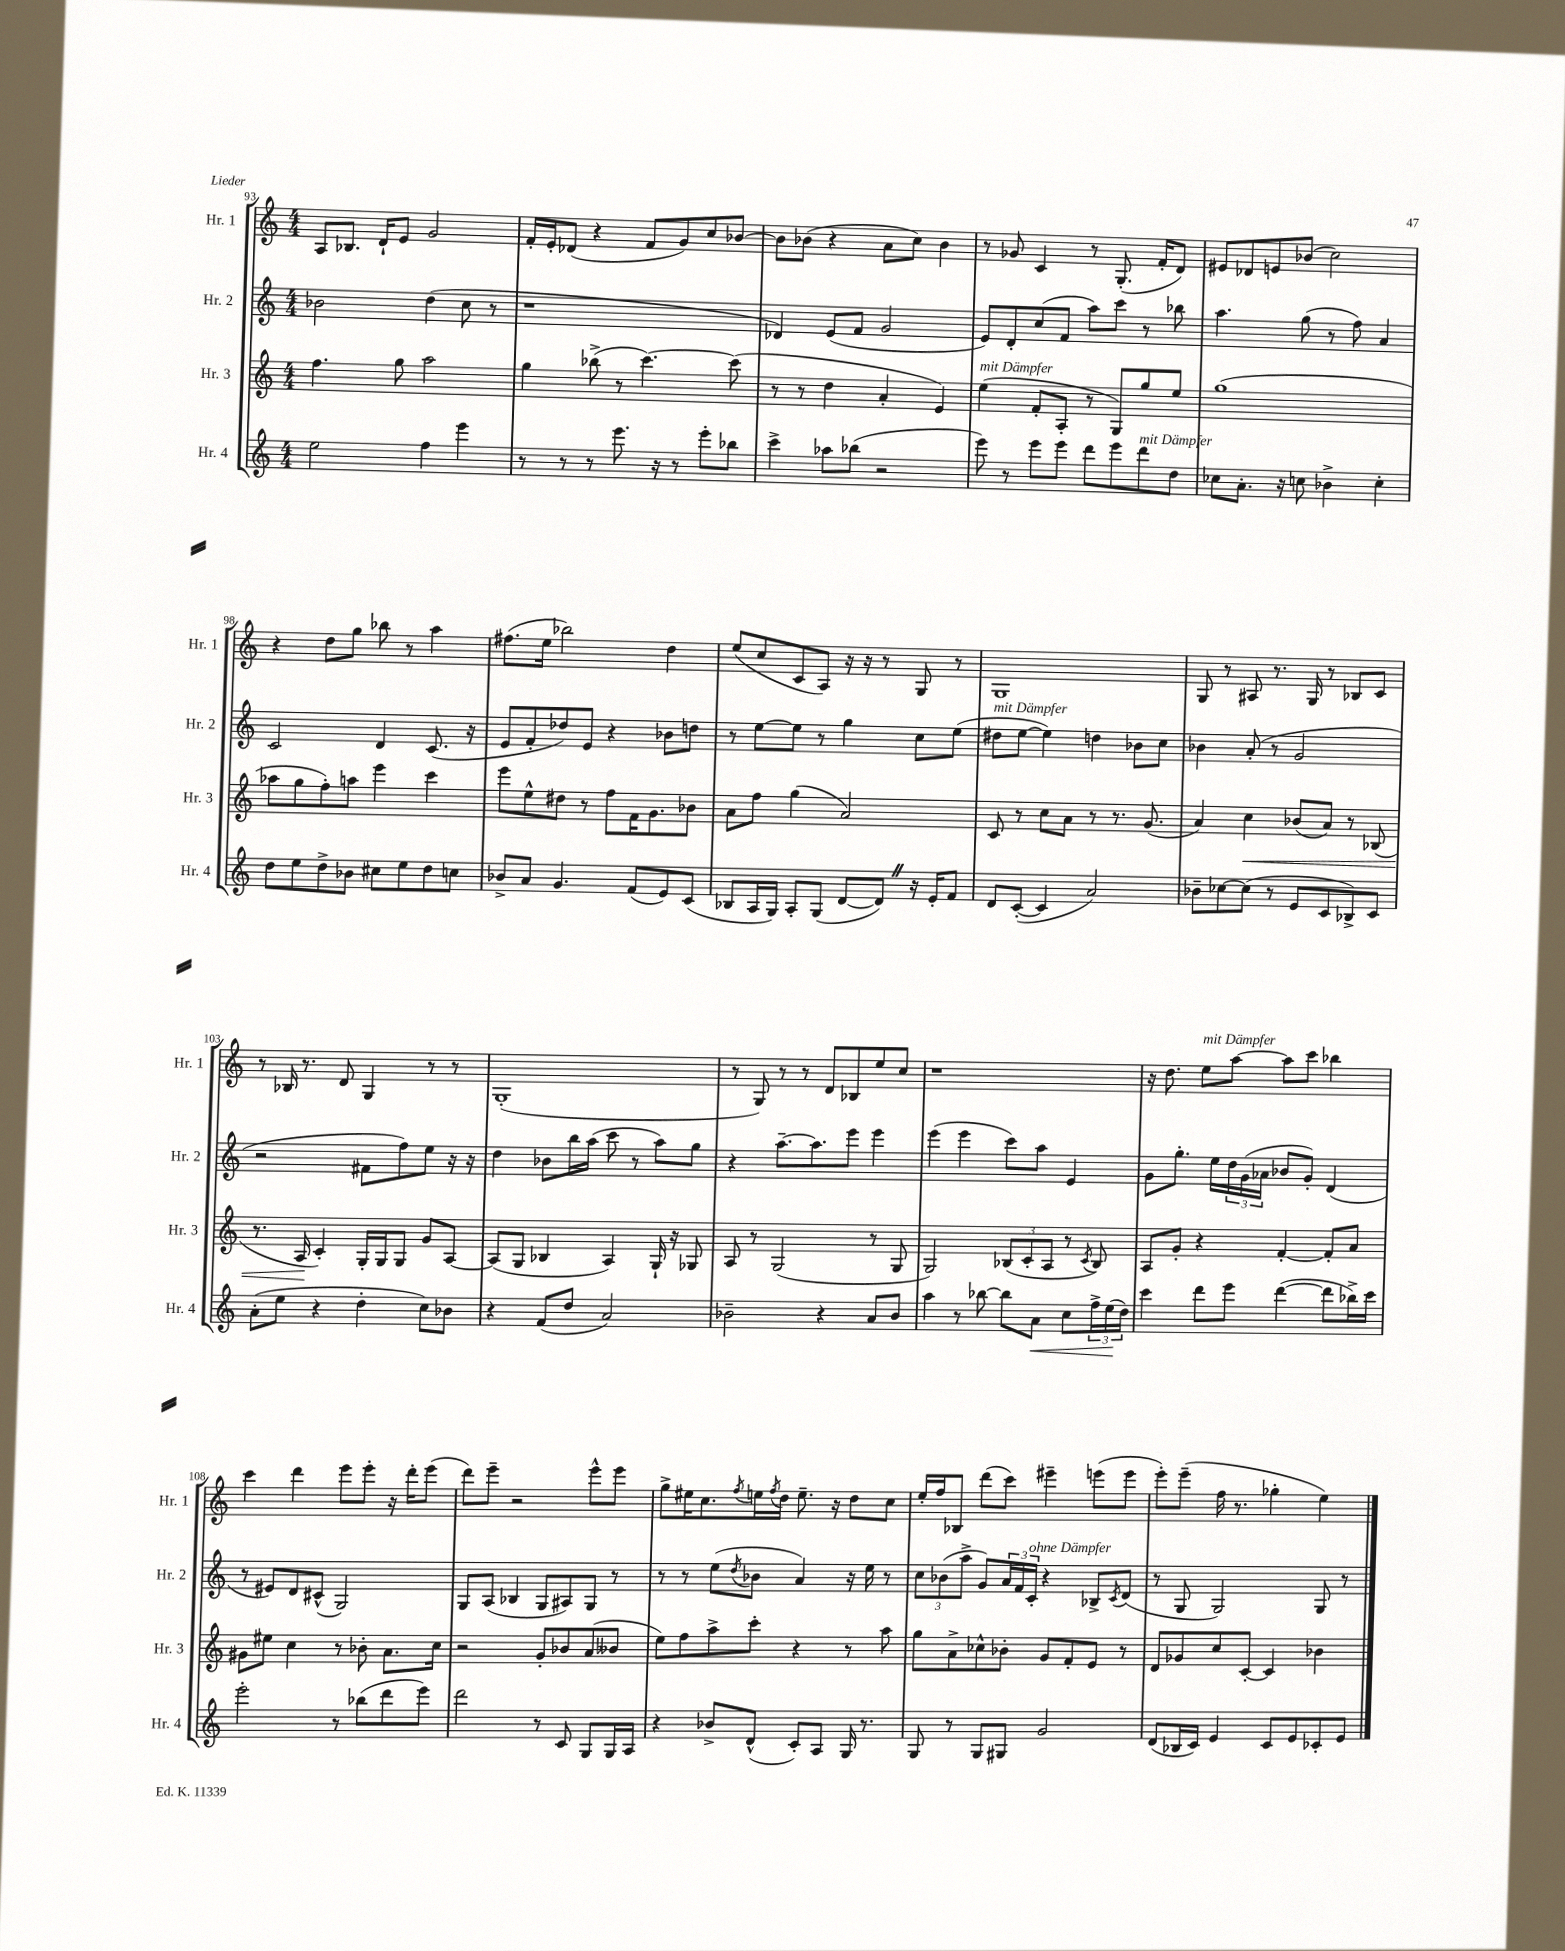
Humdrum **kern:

**kern	**kern	**kern	**kern
*staff4	*staff3	*staff2	*staff1
*clefG2	*clefG2	*clefG2	*clefG2
*k[]	*k[]	*k[]	*k[]
*M4/4	*M4/4	*M4/4	*M4/4
2ee	4.ff	2b-	8A
.	.	.	8.B-
.	.	.	16d`
.	8gg	.	8e
4ff	2aa	(4dd	2g
4eee	.	8cc	.
.	.	8r	.
=	=	=	=
8r	4gg	1r	16f'
.	.	.	16e'
8r	.	.	(8d-
8r	(8bb-^	.	4r
8.eee	8r	.	.
.	[4.ccc)	.	8f
16r	.	.	.
8r	.	.	8g)
8eee'	.	.	8cc
8bb-	(8ccc]	.	[8b-
=	=	=	=
4ccc^	8r	4d-)	8b-]
.	8r	.	(8b-
8aa-	4dd	(8e	4r
(8bb-	.	8f	.
2r	4a'	2g	8a
.	.	.	8cc)
.	4e)	.	4b-
=	=	=	=
8eee)	(4ee	8e)	8r
8r	.	8d'	8g-
8eee	8f'	(8cc	4c
8eee	8A'	8f	.
8ddd	8r	8aa)	8r
8eee	8G)	8ccc	(8.G'
8ddd	8gg	8r	.
.	.	.	16f'
8dd	8ee	8bb-	8d)
=	=	=	=
8cc-	(1gg	4.aa	8e#
8.a'	.	.	8d-
.	.	.	8e
16r	.	.	.
8cc	.	(8gg	(8b-
4b-^	.	8r	2cc)
.	.	8ff)	.
4cc'	.	4a	.
=	=	=	=
8dd	8aa-	2c	4r
8ee	8gg	.	.
8dd^	8ff')	.	8dd
8b-	8aa	.	8gg
8cc#	4eee	4d	8bb-
8ee	.	.	8r
8dd	4ccc	(8.c	4aa
8cc	.	.	.
.	.	16r	.
=	=	=	=
8b-^	8eee	8e	(8.ff#
8a	8ee^^	8f'	.
.	.	.	16ee
4.g	8dd#	8dd-)	2bb-)
.	8r	8e	.
.	8ff	4r	.
(8f	16f	.	.
.	8.g	.	.
8e)	.	8b-	4dd
(8c	8b-	8dd	.
=	=	=	=
8B-	8a	8r	(8ee
16A	8ff	[8ee	8cc
16G)	.	.	.
8A'	(4gg	8ee]	8c
(8G	.	8r	8A)
[8d	2a)	4gg	16r
.	.	.	16r
8d])	.	.	8r
16r	.	8cc	8G
16e'	.	.	.
8f	.	(8ee	8r
=	=	=	=
8d	8c	8dd#	1G
([8c'	8r	[8ee	.
4c]	8cc	4ee])	.
.	8a	.	.
2a)	8r	4dd	.
.	8.r	.	.
.	.	8b-	.
.	(8.g	.	.
.	.	8cc	.
=	=	=	=
8b-~	4a)	4b-	8G
[8cc-	.	.	8r
(8cc-]	4cc	(8a'	8A#
8r	.	8r	8.r
8e	(8b-	2g	.
.	.	.	16G
8c	8a)	.	8r
8B-^)	8r	.	8B-
8c	(8B-	.	8c
=	=	=	=
(8a'	8.r	2r	8r
8ee	.	.	16B-
.	16A	.	8.r
4r	4c')	.	.
.	.	.	8d
4dd'	16G'	8f#	4G
.	16G	.	.
.	8G	8ff)	.
8cc)	8g	8ee	8r
8b-	[8A	16r	8r
.	.	16r	.
=	=	=	=
4r	(8A]	4dd	(1G'
.	8G	.	.
(8f	4B-	8b-	.
8dd	.	16bb	.
.	.	(16aa	.
2a)	4A)	8ccc	.
.	.	8r	.
.	16G`	8aa)	.
.	16r	.	.
.	8G-	8gg	.
=	=	=	=
2b-~	8A	4r	8r
.	8r	.	8G)
.	(2G	[8.aa~	8r
.	.	.	8r
.	.	8.aa]	.
4r	.	.	8d
.	.	8eee	8B-
8a	8r	4eee	8ee
8b-	8G	.	8cc
=	=	=	=
4aa	2G)	(4eee	1r
8r	.	4eee	.
[8bb-	.	.	.
8bb-]	(12B-	8ccc)	.
.	12c'	.	.
8a	.	8aa	.
.	12A	.	.
8cc	8r	4e	.
.	8qc	.	.
24ff^	8B-)	.	.
(24ee	.	.	.
24dd)	.	.	.
=	=	=	=
4ccc	8A	8g	16r
.	.	.	8.dd
.	8g'	8.gg'	.
8ddd	4r	.	8ee
.	.	16ee	.
8eee	.	24dd	[8aa
.	.	(24g	.
.	.	24a-	.
([4ddd	[4f'	8b-	8aa]
.	.	8g')	8ccc
8ddd]	8f']	(4d	4bb-
16bb-^)	8a	.	.
16ccc	.	.	.
=	=	=	=
2eee'	8g#	8r	4ccc
.	8ee#	8e#)	.
.	4cc	8d	4ddd
.	.	(8c#^^	.
8r	8r	2G)	8eee
(8bb-	8b-'	.	8eee'
8ddd	8.a	.	16r
.	.	.	16ddd'
8eee)	.	.	(8eee
.	16cc	.	.
=	=	=	=
2ddd	2r	8G	8ddd)
.	.	(8A	8eee~
.	.	4B-	2r
8r	8g'	8G	.
8c	8b-	8A#)	.
8G	(8a	8G	8eee^^
16G	8b--	8r	8eee
16A	.	.	.
=	=	=	=
4r	8ee)	8r	8gg^
.	8ff	8r	16ee#
.	.	.	8.cc
8b-^	8aa^	(8ee	.
.	.	8qdd	8qff
(8d^^	8ccc'	8b-	16ee
.	.	.	8qff
.	.	.	16dd
8c')	4r	4a)	8.ee~
8A	.	.	.
.	.	.	16r
16G	8r	16r	8dd
8.r	.	16ee	.
.	8aa	8r	8cc
=	=	=	=
8G	8gg	12cc	16ee'
.	.	.	16ff
.	.	(12b-	.
8r	8a^	.	8B-
.	.	12aa^	.
8G	8cc-^^	8g)	(8ddd
8G#	8b-'	24a	8ccc)
.	.	24f	.
.	.	24c'	.
2g	8g	4r	4eee#~
.	8f'	.	.
.	8e	8B-^	(8eee
.	.	8qc	.
.	8r	(8d	8eee
=	=	=	=
(8d	8d	8r	8eee')
16B-	8g-	8G	(8eee~
16c)	.	.	.
4e	8cc	2G)	16ff
.	.	.	8.r
.	[8c'	.	.
8c	4c]	.	4gg-'
8e	.	.	.
8c-'	4b-	8G	4ee)
8e	.	8r	.
==	==	==	==
*-	*-	*-	*-
